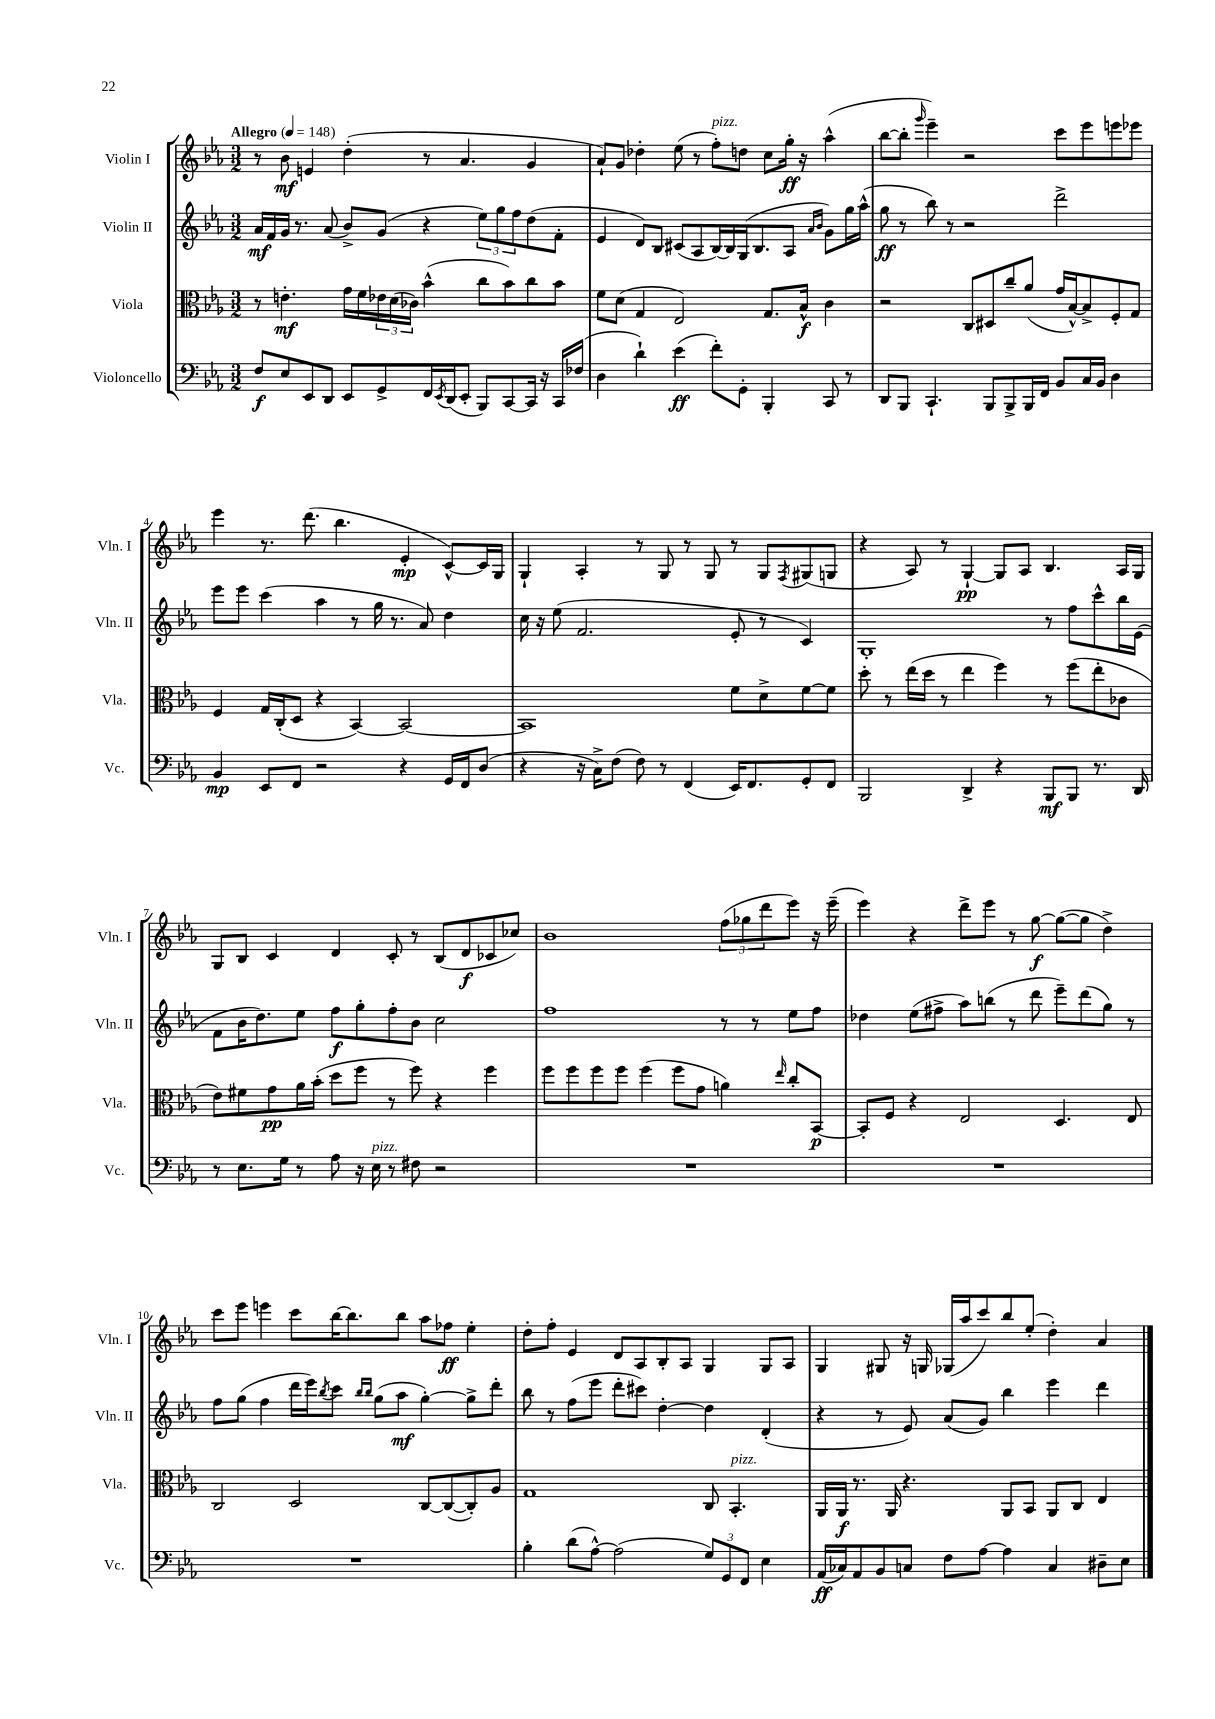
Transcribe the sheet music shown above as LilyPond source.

<<
\new StaffGroup <<
\new Staff = "s0" \with { instrumentName = "Violin I" shortInstrumentName = "Vln. I" } {
    \clef treble \key ees \major \numericTimeSignature \time 3/2 \tempo "Allegro" 4 = 148
    r8 bes'8\mf e'4 d''4-.( r8 aes'4. g'4 |
    aes'8-!) g'8 des''4-. ees''8( r8 f''8-.^\markup { \italic "pizz." }) d''8 c''8 g''16-.\ff r16 aes''4-^( |
    bes''8~ bes''8-. \grace { g'''16 } ees'''4--) r2 c'''8 ees'''8 e'''8 ees'''8 |
    ees'''4 r8. d'''8.( bes''4. ees'4-.\mp c'8~-^) c'16 g16 |
    g4-! aes4-. r8 g8 r8 g8 r8 g8 \acciaccatura { f8 } gis8( g8 |
    r4 aes8) r8 g4~-!\pp g8 aes8 bes4. aes16 g16 |
    g8 bes8 c'4 d'4 c'8-. r8 bes8( d'8\f ces'8 ces''8) |
    bes'1 \tuplet 3/2 { f''8( ges''8 d'''8 } ees'''8) r16 ees'''16--( |
    ees'''4) r4 d'''8-> ees'''8 r8 g''8~\f g''8~( g''8 d''4->) |
    c'''8 ees'''8 e'''4 c'''8 bes''16~ bes''8. bes''8 aes''8 fes''8\ff ees''4-. |
    d''8-. f''8-. ees'4 d'8 aes8 bes8-. aes8 g4 g8 aes8 |
    g4 gis8 r16 g16 ges16( aes''16 c'''8) bes''8 ees''8-.( d''4-.) aes'4 \bar "|." |
}
\new Staff = "s1" \with { instrumentName = "Violin II" shortInstrumentName = "Vln. II" } {
    \clef treble \key ees \major \numericTimeSignature \time 3/2
    aes'16\mf f'16 g'16 r8. aes'8( bes'8->) g'8( r4 \tuplet 3/2 { ees''8) g''8 f''8 } d''8( f'8-. |
    ees'4 d'8) bes8 cis'8( aes8 bes16~) bes16 g16( bes8. aes8 \grace { aes'16 bes'16 } g'8) g''16 aes''16-^( |
    g''8\ff r8 bes''8) r8 r2 d'''2-> |
    ees'''8 ees'''8 c'''4( aes''4 r8 g''16 r8. aes'8) d''4 |
    c''16 r16 ees''8( f'2. ees'8-. r8 c'4) |
    g1-. r8 f''8 c'''8-^ bes''16 ees'16( |
    f'8 bes'16 d''8.) ees''8 f''8\f g''8-. f''8-. bes'8 c''2 |
    f''1 r8 r8 ees''8 f''8 |
    des''4 ees''8( fis''8-> aes''8) b''8( r8 d'''8 ees'''8--) d'''8( g''8) r8 |
    f''8 g''8( f''4 d'''16 ees'''16) \acciaccatura { bes''8 } c'''8 \grace { bes''16 bes''16 } g''8( aes''8\mf g''4~-.) g''8-> d'''8-. |
    bes''8 r8 f''8( ees'''8 d'''8-. cis'''8) d''4~-. d''4 d'4-.( |
    r4 r8 ees'8) aes'8( g'8) bes''4 ees'''4 d'''4 \bar "|." |
}
\new Staff = "s2" \with { instrumentName = "Viola" shortInstrumentName = "Vla." } {
    \clef alto \key ees \major \numericTimeSignature \time 3/2
    r8 e'4.-.\mf g'16 f'16 \tuplet 3/2 { ees'16 d'16( ces'16) } bes'4-^( c''8 bes'8) c''8 bes'8 |
    f'8 d'8( g4 ees2) g8. bes16-^\f c'4 |
    r2 c8 dis8 c''8-- aes'8( g'16 bes16~-^) bes8-> f8-. g8 |
    f4 g16 c16-.( d8 r4 bes,4~) bes,2~ |
    bes,1 f'8 d'8-> f'8~ f'8 |
    d''8-. r8 ees''16( d''16 r8 ees''4 f''4) r8 f''8( ees''8-. ces'8 |
    ees'8) fis'8 g'8\pp aes'16 bes'16-.( d''8 f''8 r8 f''8) r4 f''4 |
    f''8 f''8 f''8 f''8 f''4( f''8 g'8 a'4) \grace { ees''16 } c''8-. bes,8~\p |
    bes,8-. f8 r4 ees2 d4. ees8 |
    c2 d2 c8~ c8~( c8-.) aes8 |
    g1 c8 bes,4.-.^\markup { \italic "pizz." } |
    aes,16 aes,16\f r8. aes,16 r4. aes,8 bes,8 aes,8 c8 ees4 \bar "|." |
}
\new Staff = "s3" \with { instrumentName = "Violoncello" shortInstrumentName = "Vc." } {
    \clef bass \key ees \major \numericTimeSignature \time 3/2
    f8\f ees8 ees,8 d,8 ees,8 g,8-> f,16 \acciaccatura { ees,8 } d,16( ees,8-. bes,,8) c,8~ c,16 r16 c,16 fes16( |
    d4 d'4-!) ees'4\ff( f'8-.) g,8-. bes,,4-. c,8 r8 |
    d,8 bes,,8 c,4.-! bes,,8 bes,,8-> bes,,16 f,16 bes,8 c16 bes,16 d4 |
    bes,4\mp ees,8 f,8 r2 r4 g,16 f,16 d8( |
    r4 r16 c16->) f8( f8) r8 f,4( ees,16) f,8. g,8-. f,8 |
    bes,,2 d,4-> r4 bes,,8\mf bes,,8 r8. d,16 |
    r8 ees8. g16 r8 aes8 r16 ees16^\markup { \italic "pizz." } r8 fis8 r2 |
    R1. |
    R1. |
    R1. |
    bes4-. d'8( aes8~-^) aes2( \tuplet 3/2 { g8) g,8 f,8 } ees4 |
    aes,16\ff( ces16) aes,8 bes,8 c8 f8 aes8~ aes4 c4 dis8-- ees8 \bar "|." |
}
>>
>>
